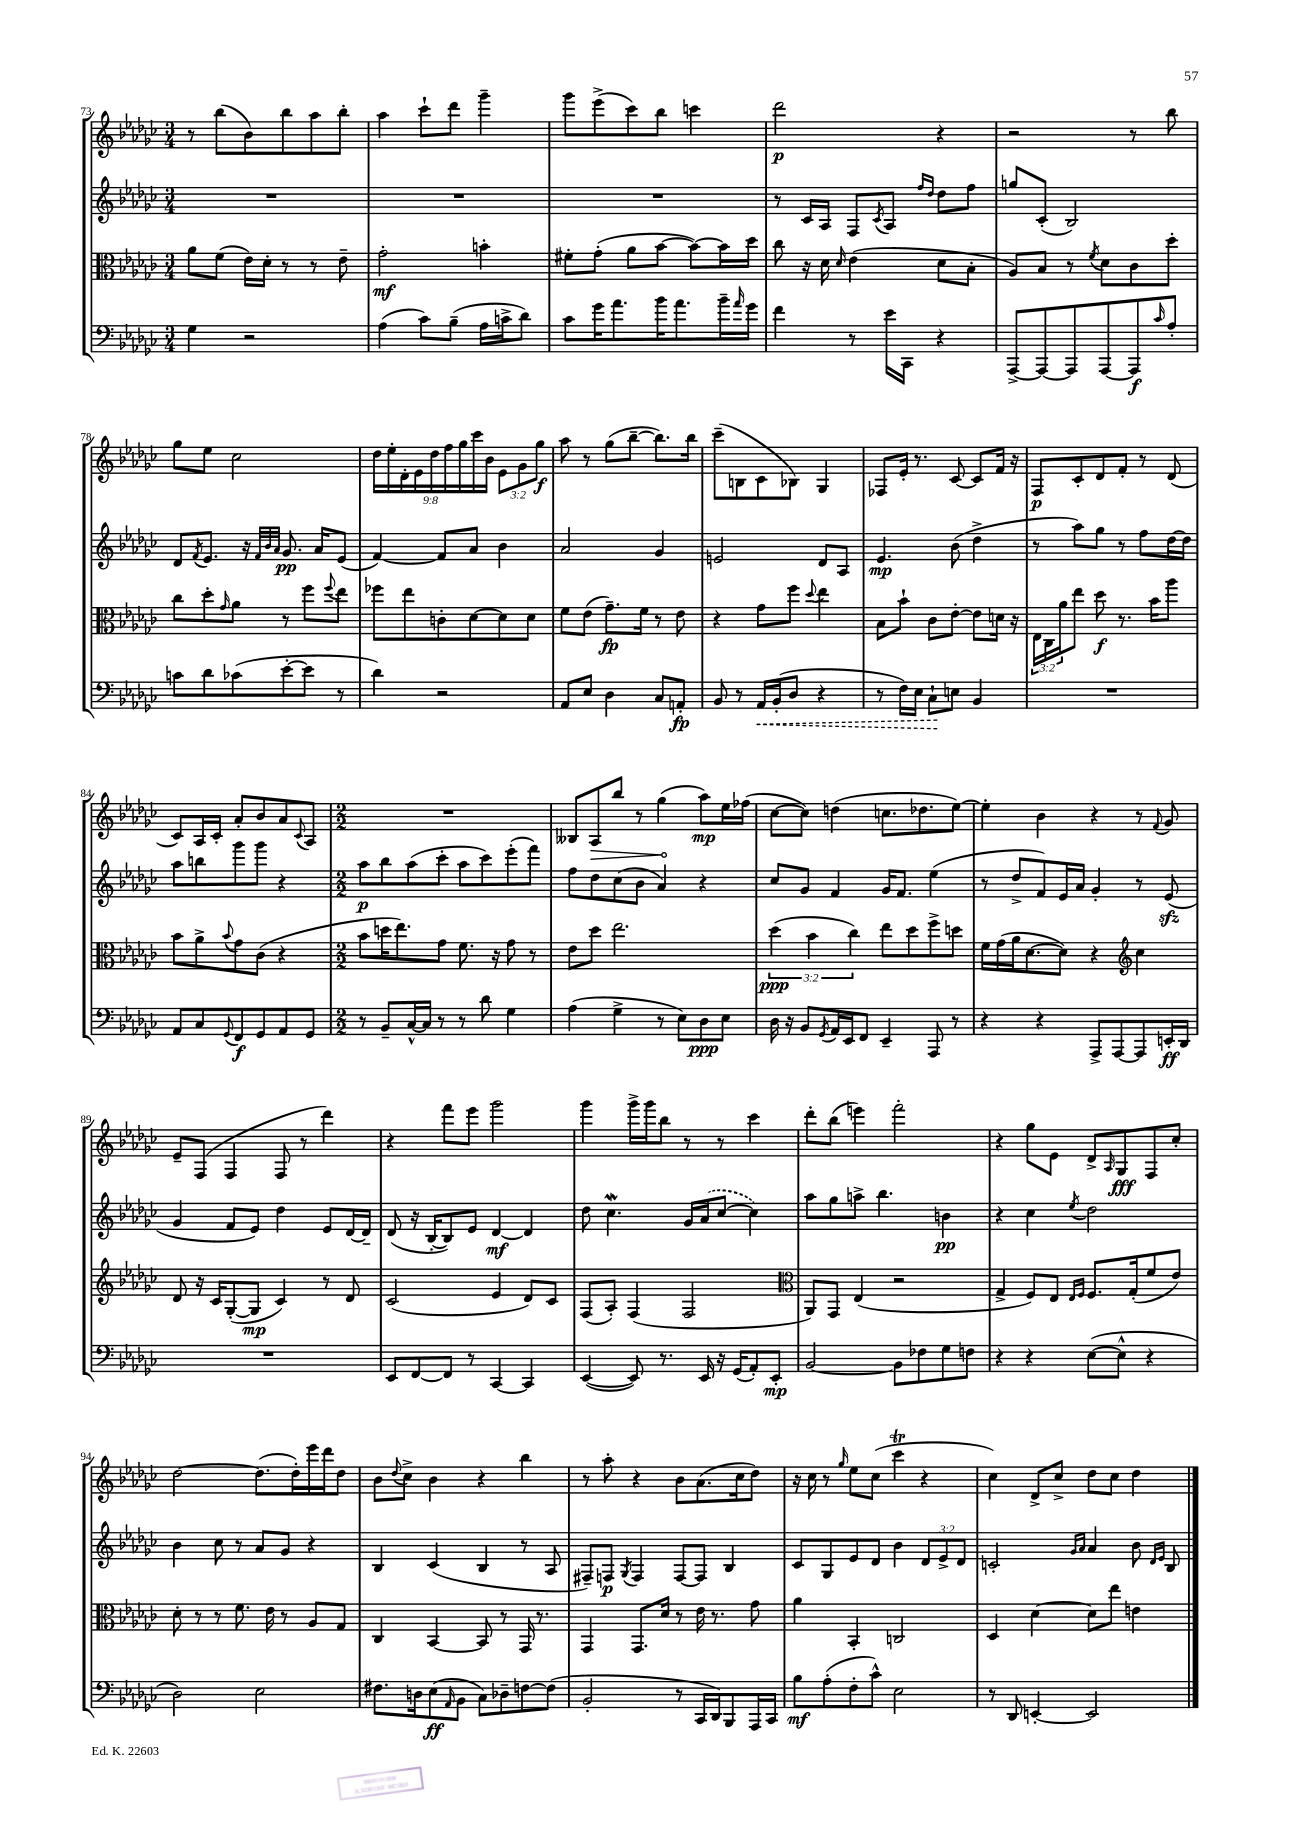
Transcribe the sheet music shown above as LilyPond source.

<<
\new StaffGroup <<
\new Staff = "s0" {
    \clef treble \key ges \major \numericTimeSignature \time 3/4 \override Staff.TupletNumber.text = #tuplet-number::calc-fraction-text
    r8 bes''8( bes'8) bes''8 aes''8 bes''8-. |
    aes''4 ces'''8-! des'''8 ges'''4-- |
    ges'''8 ees'''8->( ces'''8) bes''8 c'''4 |
    des'''2\p r4 |
    r2 r8 bes''8 |
    ges''8 ees''8 ces''2 |
    \tuplet 9/8 { des''16 ees''16-. des'16-. ees'16 des''16 f''16 ges''16 ces'''16 bes'16 } \tuplet 3/2 { ees'8 ges'8 ges''8\f } |
    aes''8 r8 ges''8( bes''8~-- bes''8.) bes''16 |
    ces'''8--( b8 ces'8 bes8) ges4 |
    fes8 ees'16-. r8. ces'8~ ces'8 f'16 r16 |
    f8\p ces'8-. des'8 f'8-. r8 des'8( |
    ces'8) aes16 ces'16-. aes'8-. bes'8 aes'8 \appoggiatura { ces'8 } aes8 |
    \numericTimeSignature \time 2/2 R1 |
    beses8 \once \override Hairpin.circled-tip = ##t aes8\> bes''8 r8 ges''4\!( aes''8\mp) ees''16 fes''16( |
    ces''8~ ces''8) d''4( c''8. des''8. ees''8~) |
    ees''4-. bes'4 r4 r8 \appoggiatura { f'8 } ges'8 |
    ees'8-- f8( f4 f8 r8 des'''4) |
    r4 f'''8 ees'''8 ges'''2 |
    ges'''4 ges'''16-> ges'''16 bes''8 r8 r8 ces'''4 |
    des'''8-. bes''8( e'''4) f'''2-. |
    r4 ges''8 ees'8 des'8-> \grace { aes16 } ges8\fff f8 ces''8-. |
    des''2~ des''8.( des''16-.) ees'''16 des'''16 des''8 |
    bes'8 \appoggiatura { des''8 } ces''8-> bes'4 r4 bes''4 |
    r8 aes''8-. r4 bes'8 aes'8.( ces''16 des''8) |
    r16 ces''16 r8 \grace { ges''16 } ees''8 ces''8( ces'''4\trill r4 |
    ces''4) des'8-> ces''8-> des''8 ces''8 des''4 \bar "|." |
}
\new Staff = "s1" {
    \clef treble \key ges \major \numericTimeSignature \time 3/4 \override Staff.TupletNumber.text = #tuplet-number::calc-fraction-text
    R2. |
    R2. |
    R2. |
    r8 ces'16 aes16 f8 \acciaccatura { ces'8 } aes8 \grace { f''16 des''16 } des''8 f''8 |
    g''8 ces'8-.( bes2) |
    des'8 \acciaccatura { f'8 } ees'8. r16 \grace { f'32 bes'32 aes'32 } ges'8.\pp aes'16 ees'8( |
    f'4~) f'8 aes'8 bes'4 |
    aes'2 ges'4 |
    e'2 des'8 aes8 |
    ees'4.\mp bes'8( des''4-> |
    r8 aes''8) ges''8 r8 f''8 des''16~ des''16 |
    aes''8 b''8 ges'''8 ges'''8 r4 |
    \numericTimeSignature \time 2/2 aes''8\p bes''8 aes''8( ces'''8-. aes''8 ces'''8) ees'''8-.( f'''8) |
    f''8 des''8 ces''8( bes'8 aes'4) r4 |
    ces''8 ges'8 f'4 ges'16 f'8. ees''4( |
    r8 des''8-> f'8) ees'16 aes'16 ges'4-. r8 ees'8\sfz( |
    ges'4 f'8 ees'8) des''4 ees'8 des'16~ des'16-- |
    des'8( r16 bes16~-. bes8) ees'8 des'4~\mf des'4 |
    des''8 ces''4.\mordent ges'16 \once \slurDashed aes'16( ces''8~ ces''4) |
    aes''8 ges''8 a''8-> bes''4. b'4\pp |
    r4 ces''4 \acciaccatura { ees''8 } des''2 |
    bes'4 ces''8 r8 aes'8 ges'8 r4 |
    bes4 ces'4( bes4 r8 aes8 |
    fis8--) f8\p \acciaccatura { ges8 } f4 f8~ f8 bes4 |
    ces'8 ges8 ees'8 des'8 bes'4 \tuplet 3/2 { des'8 ees'8-> des'8 } |
    c'2-. \grace { ges'16 aes'16 } aes'4 bes'8 \grace { des'16 ees'16 } bes8 \bar "|." |
}
\new Staff = "s2" {
    \clef alto \key ges \major \numericTimeSignature \time 3/4 \override Staff.TupletNumber.text = #tuplet-number::calc-fraction-text
    aes'8 f'8( ees'16) des'16-. r8 r8 ees'8-- |
    ges'2-.\mf b'4-. |
    fis'8-. ges'8-.( aes'8 bes'8~ bes'8~) bes'16 des''16 |
    ces''8 r16 des'16 \grace { des'16 } ees'4( des'8 bes8-. |
    aes8) bes8 r8 \acciaccatura { f'8 } des'8 ces'8 des''8-. |
    ces''8 des''8-. \grace { ges'16 } aes'8 r8 f''8 \appoggiatura { f''8 } ees''8 |
    fes''8 ees''8 c'8-. des'8~ des'8 des'8 |
    f'8 ees'8( ges'8.--\fp) f'16 r8 ees'8 |
    r4 ges'8 f''8 \appoggiatura { des''8 } ees''4 |
    bes8 bes'8-! ces'8 ees'8~-. ees'8 d'16 r16 |
    \tuplet 3/2 { ees16 ces16 aes'16 } ees''8 des''8\f r8. bes'16 aes''8 |
    bes'8 aes'8-> \appoggiatura { bes'8 } ges'8 ces'8( r4 |
    \numericTimeSignature \time 2/2 bes'8 d''16 ees''8.) ges'8 f'8. r16 ges'8 r8 |
    ees'8 des''8 ees''2. |
    \tuplet 3/2 { des''4\ppp( bes'4 ces''4) } ees''8 des''8 f''8-> d''8 |
    f'16 ges'16( aes'16 des'8.~ des'8) r4 \clef treble ces''4 |
    des'8 r16 ces'16 ges8~-.( ges8\mp ces'4) r8 des'8 |
    ces'2( ees'4 des'8) ces'8 |
    f8( aes8-.) f4( f2 |
    \clef alto aes,8) ges,8 ees4( r2 |
    ges4-> f8) ees8 \grace { ees16 f16 } f8. ges16-.( f'8 ees'8) |
    des'8-. r8 r8 f'8. ees'16 r8 aes8 ges8 |
    ces4 bes,4~ bes,8 r8 ges,16 r8. |
    ges,4 ges,8. des'16 r8 ees'16 r8. ges'8 |
    aes'4 bes,4-. c2 |
    des4 des'4~ des'8 ees''8 e'4 \bar "|." |
}
\new Staff = "s3" {
    \clef bass \key ges \major \numericTimeSignature \time 3/4
    ges4 r2 |
    aes4( ces'8) bes8--( aes16 c'16-> des'8) |
    ces'8 ges'16 aes'8. bes'16 aes'8. bes'16-- \grace { aes'16 } ges'16 |
    f'4 r8 ees'16 ces,16 r4 |
    aes,,8~-> aes,,8~ aes,,8 aes,,8~ aes,,8\f \grace { ces'16 } aes8-. |
    c'8 des'8 ces'8( ees'8~-. ees'8 r8 |
    des'4) r2 |
    aes,8 ees8 des4 ces8 a,8-.\fp |
    bes,8 r8 \once \override Hairpin.style = #'dashed-line aes,16\< bes,16-.( des8 r4 |
    r8 f16) ees16 ces8-!\! e8 bes,4 |
    R2. |
    aes,8 ces8 \appoggiatura { ges,8 } f,8\f ges,8 aes,8 ges,8 |
    \numericTimeSignature \time 2/2 r8 bes,8-- ces16~-^ ces16 r8 r8 des'8 ges4 |
    aes4( ges4-> r8 ees8) des8\ppp ees8 |
    des16 r16 bes,8 \acciaccatura { ges,8 } aes,16 ees,16 f,8 ees,4-- aes,,8 r8 |
    r4 r4 aes,,8-> aes,,8~ aes,,8 e,16-.\ff des,16 |
    R1 |
    ees,8 f,8~ f,8 r8 ces,4~ ces,4 |
    ees,4~( ees,8) r8. ees,16 r16 ges,16( aes,8-.) ees,8-.\mp |
    bes,2~ bes,8 fes8 ges8 f8 |
    r4 r4 ees8~( ees8-^ r4 |
    des2) ees2 |
    fis8. d16 ees8\ff( \grace { aes,16 } bes,8 ces8) des8-- f8~ f8( |
    bes,2-. r8 ces,16 des,16) bes,,8 aes,,16 ces,16 |
    bes8\mf aes8-.( f8-. ces'8-^) ees2 |
    r8 des,8 e,4~-. e,2 \bar "|." |
}
>>
>>
\layout { \context { \Score currentBarNumber = #73 } }
